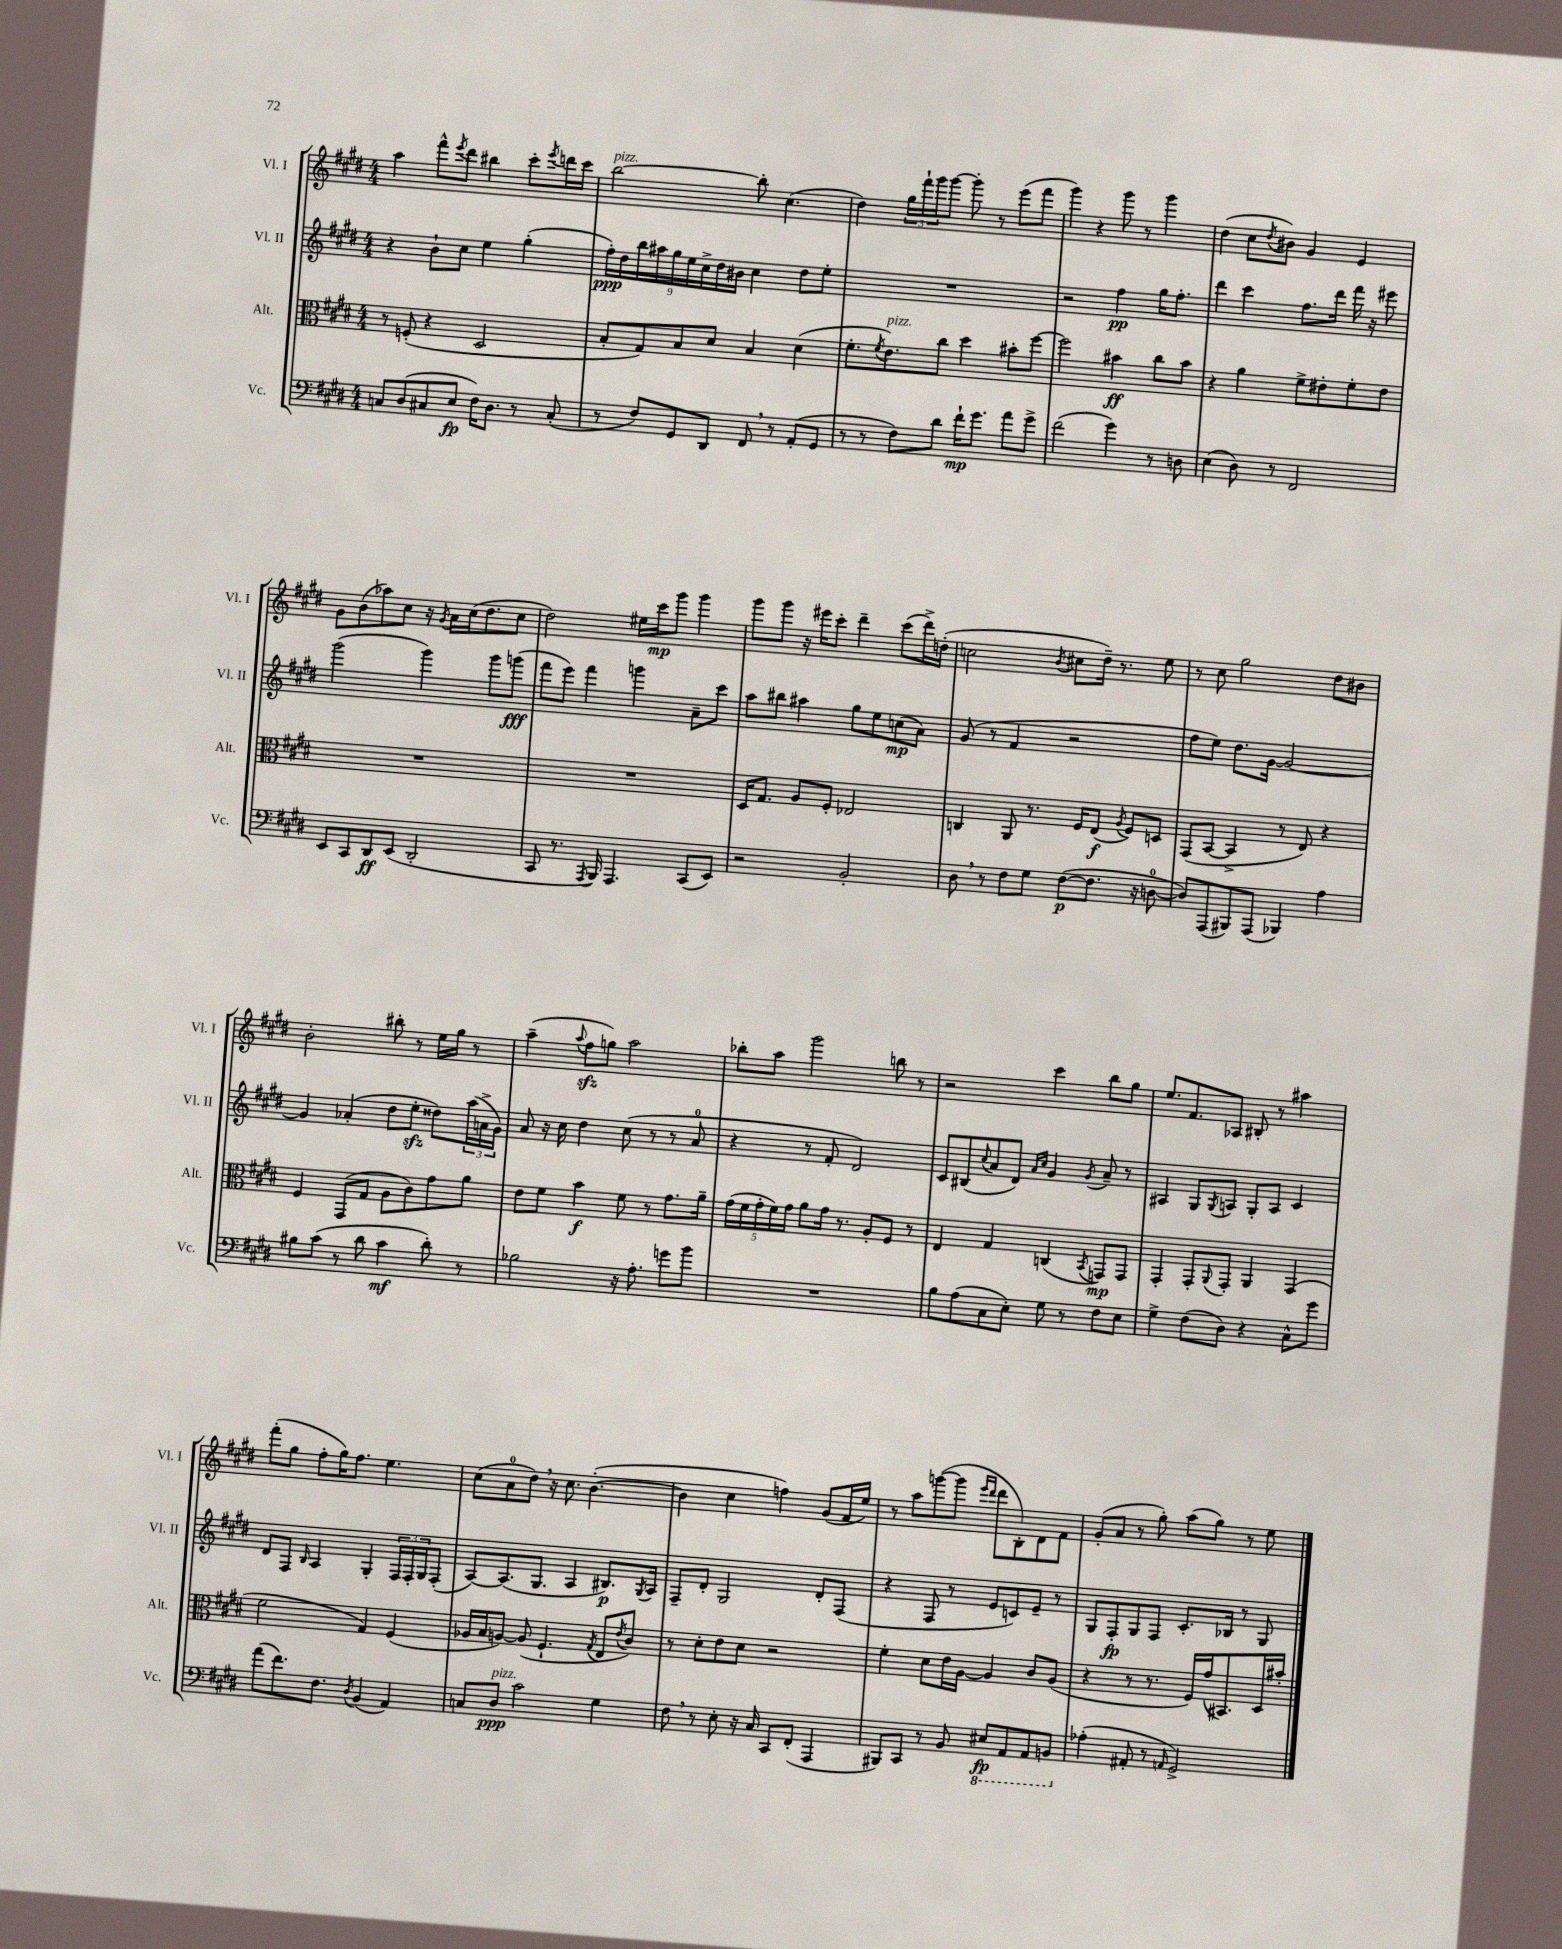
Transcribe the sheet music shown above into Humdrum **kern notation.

**kern	**kern	**kern	**kern
*staff4	*staff3	*staff2	*staff1
*clefF4	*clefC3	*clefG2	*clefG2
*k[f#c#g#d#]	*k[f#c#g#d#]	*k[f#c#g#d#]	*k[f#c#g#d#]
*M4/4	*M4/4	*M4/4	*M4/4
8C	8r	4r	4aa
(8D#	(8F'	.	.
8C#	4r	8b`	8fff#^^
.	.	.	8qeee
8E	.	8cc#	8ddd#
16F#)	2D#	4ee	4bb#
8.D#	.	.	.
8r	.	(4gg#'	8ccc#'
.	.	.	8qeee
(8C#'	.	.	16ddd
.	.	.	16ccc#
=	=	=	=
8r	8B'	18ff#')	[2bb
.	.	18dd#	.
.	.	18bb	.
8F#)	8G#)	.	.
.	.	18aa#	.
.	.	18gg#	.
8GG#	8B	.	.
.	.	18ee	.
.	.	18cc#^	.
8DD#	8d#	.	.
.	.	18dd#	.
.	.	18b#	.
8FF#	4B	4cc#	8bb']
8r	.	.	(4.cc#
(8AA'	(4d#	8dd#	.
8GG#	.	8ee'	.
=	=	=	=
8r	8.f#'	1r	4dd#)
8r	.	.	.
.	8qf#	.	.
.	8.e)	.	.
8F#)	.	.	24gg#
.	.	.	24fff#`
.	.	.	24ggg#
8d#	8cc#	.	[8ggg#
16f#`	4dd#	.	8ggg#']
8.g#	.	.	.
.	.	.	8r
8a	8b#'	.	(8eee
8g#^	[8ff#	.	8fff#
=	=	=	=
(2f#	2ff#]	2r	4ggg#)
.	.	.	4r
4g#)	4b#	4ff#	8ggg#
.	.	.	8r
8r	8cc#	16gg#	4ggg#
.	.	8.ff#'	.
8D	8b#	.	.
=	=	=	=
(4E	4r	4ddd#	(4dd#
8D#)	4a	4ccc#	8cc#
.	.	.	8qdd#
8r	.	.	8b#)
2FF#	8f#^	8.ff#	4g#
.	8e#'	.	.
.	.	16ddd#	.
.	8f#'	16fff#	4e
.	.	16r	.
.	8e#	8eee#	.
=	=	=	=
8EE	1r	(2ggg#	8g#
8CC#	.	.	(8b
8DD#	.	.	8aa-)
(8EE	.	.	8cc#
2DD#'	.	4ggg#)	16r
.	.	.	8qg#
.	.	.	16a
.	.	.	(16cc#
.	.	.	8.dd#
.	.	8ggg#	.
.	.	(8ggg	8cc#
=	=	=	=
8CC#	1r	8fff#	2dd#)
8.r	.	8eee)	.
.	.	4fff#	.
8qAAA	.	.	.
16BBB)	.	.	.
4.AAA	.	.	.
.	.	4ggg	16ee#
.	.	.	16ccc#
.	.	.	8ggg#
(8CC#	.	8a~	4ggg#
8EE)	.	8ccc#	.
=	=	=	=
2r	16D#	8aa	8ggg#
.	8.G#	.	.
.	.	8bb#	8ggg#
.	8A	4aa#	16r
.	.	.	16eee#
.	8F#'	.	8ccc#'
2BB'	2E-	8gg#	4ddd#~
.	.	8ee	.
.	.	(8cc	(8ccc#
.	.	8a)	16ddd#^)
.	.	.	(16dd'
=	=	=	=
8D#	4C	(8g#	2cc
8r	.	8r	.
8F#	8AA	4f#	.
8G#	8.r	.	.
.	.	.	8qb
([8F#	.	2r	8cc#
.	16F#	.	.
8.F#]	(8E	.	16dd#~)
.	.	.	8.r
.	8qA	.	.
.	8F#)	.	.
16r	.	.	.
[8D	8D	.	8ee
=	=	=	=
8D])	(8GG#	8ff#	8r
(8AAA	[8BB	8ee)	8cc#
8BBB#)	4BB^]	8.dd#	2gg#
(8AAA	.	.	.
.	.	[16g#	.
4BBB-)	8r	2g#_	.
.	8E)	.	.
4A	4r	.	8dd#
.	.	.	8b#
=	=	=	=
8B#	4F#	4g#]	2b'
(8c#	.	.	.
8r	(8GG#	(4a-'	.
8d#	8G#	.	.
4c#	8A	8dd#	8bb#'
.	8c#)	8ee'	8r
8d#')	8g#	8dd##)	16ee
.	.	.	16gg#
8r	8a	(24aa	8r
.	.	24a^	.
.	.	24g#)	.
=	=	=	=
2B-	8e	8a	(4aa~
.	8f#	16r	.
.	.	16cc#	.
.	.	.	8qqaa
.	4b	4dd#	8ff#
.	.	.	8gg)
16r	8f#	(8cc#	2aa
8.A'	.	.	.
.	8r	8r	.
8g	8.g#	8r	.
8b	.	8a	.
.	16a~	.	.
=	=	=	=
1r	(20g#	4r	8bb-'
.	20f#	.	.
.	20g#'	.	.
.	.	.	8aa
.	20f#)	.	.
.	20g#	.	.
.	8a	8r	2ggg#
.	16g#	8f#'	.
.	8.r	.	.
.	.	2d#)	.
.	8A'	.	.
.	8F#	.	8bb
.	8r	.	8r
=	=	=	=
8B	4E	8c#	2r
(8A	.	(8B#	.
.	.	8qqcc#	.
8C#	4G#	8a	.
8E')	.	8d#)	.
.	.	16qqa	.
.	.	16qqcc#	.
8G#	(4C	4g#	4ccc#
8r	.	.	.
.	8qBB	8qg#	.
8F#	8GG)	8a~	8bb
8E	8GG	8r	8gg#
=	=	=	=
4G#^	4GG#'	4A#	8.ee
.	.	.	8.f#
(8F#	8GG#'	8G#	.
.	8qqAA	8qG#	.
8D#)	8GG#'	8A	8A-
4r	4AA	8G#'	8B#'
.	.	8A	8r
8C#^^	(4GG#	4c#	4aa#
8g#	.	.	.
=	=	=	=
(8a	2f#	8d#	(8fff#'
8.f#)	.	8F#	8gg#
.	.	16qqB	.
.	.	4A	8ff#'
8.F#	.	.	.
.	.	.	16gg#)
.	.	.	8.ff#
8qD#	.	.	.
(4BB	4G#)	4G#'	.
.	.	.	4.ee
4AA)	(4F#	24F#	.
.	.	24F#'	.
.	.	24G#	.
.	.	(8F#'	.
=	=	=	=
8C	16A-	[8A)	(8cc#
.	16B	.	.
8D#	[8A)	(8.A]	8a
2c#	(8A]	.	8dd#)
.	.	8.G#	.
.	4.F#`	.	16r
.	.	.	8.cc#
.	.	4A	.
.	.	.	([4.b'
.	8qG#	.	.
4G#	8E	8.B#)	.
.	8qe	.	.
.	8c#)	.	.
.	.	8qG#	.
.	.	16A	.
=	=	=	=
8F#	8r	8F#~	4b]
8r	8d#'	8d#'	.
8E'	8e	2G#	4cc#
16r	8d#	.	.
16C#	.	.	.
8CC#	2r	.	4ff)
(8FF#'	.	.	.
4AAA	.	8d#'	(8g#
.	.	(8F#	16f#
.	.	.	16ee)
=	=	=	=
8BBB#)	4f#'	4r	8r
8CC#	.	.	8aa
8r	8d#	8F#	([8ggg
8BB	16e	8r	8ggg]
.	[16A	.	.
.	.	.	16qqeee
.	.	.	16qqddd#
8EE#	4A]	8e	8ddd#
8AAA	.	8c)	8B')
8AAA	8c#	8e~	8d#
8BBB	(8A	8r	8f#
=	=	=	=
(4A-'	4r	8G#	(8g#'
.	.	8F#'	8a
8AA#'	8r	8G#	8r
8r	8.r	8F#	8gg#')
16qqAA	.	.	.
2GG#^)	.	8.c#'	(8aa
.	16F#)	.	.
.	(16g#	.	8gg#)
.	8.BB#)	16B-	.
.	.	8r	8r
.	16D#	8G#	8ee
.	16b#'	.	.
==	==	==	==
*-	*-	*-	*-
